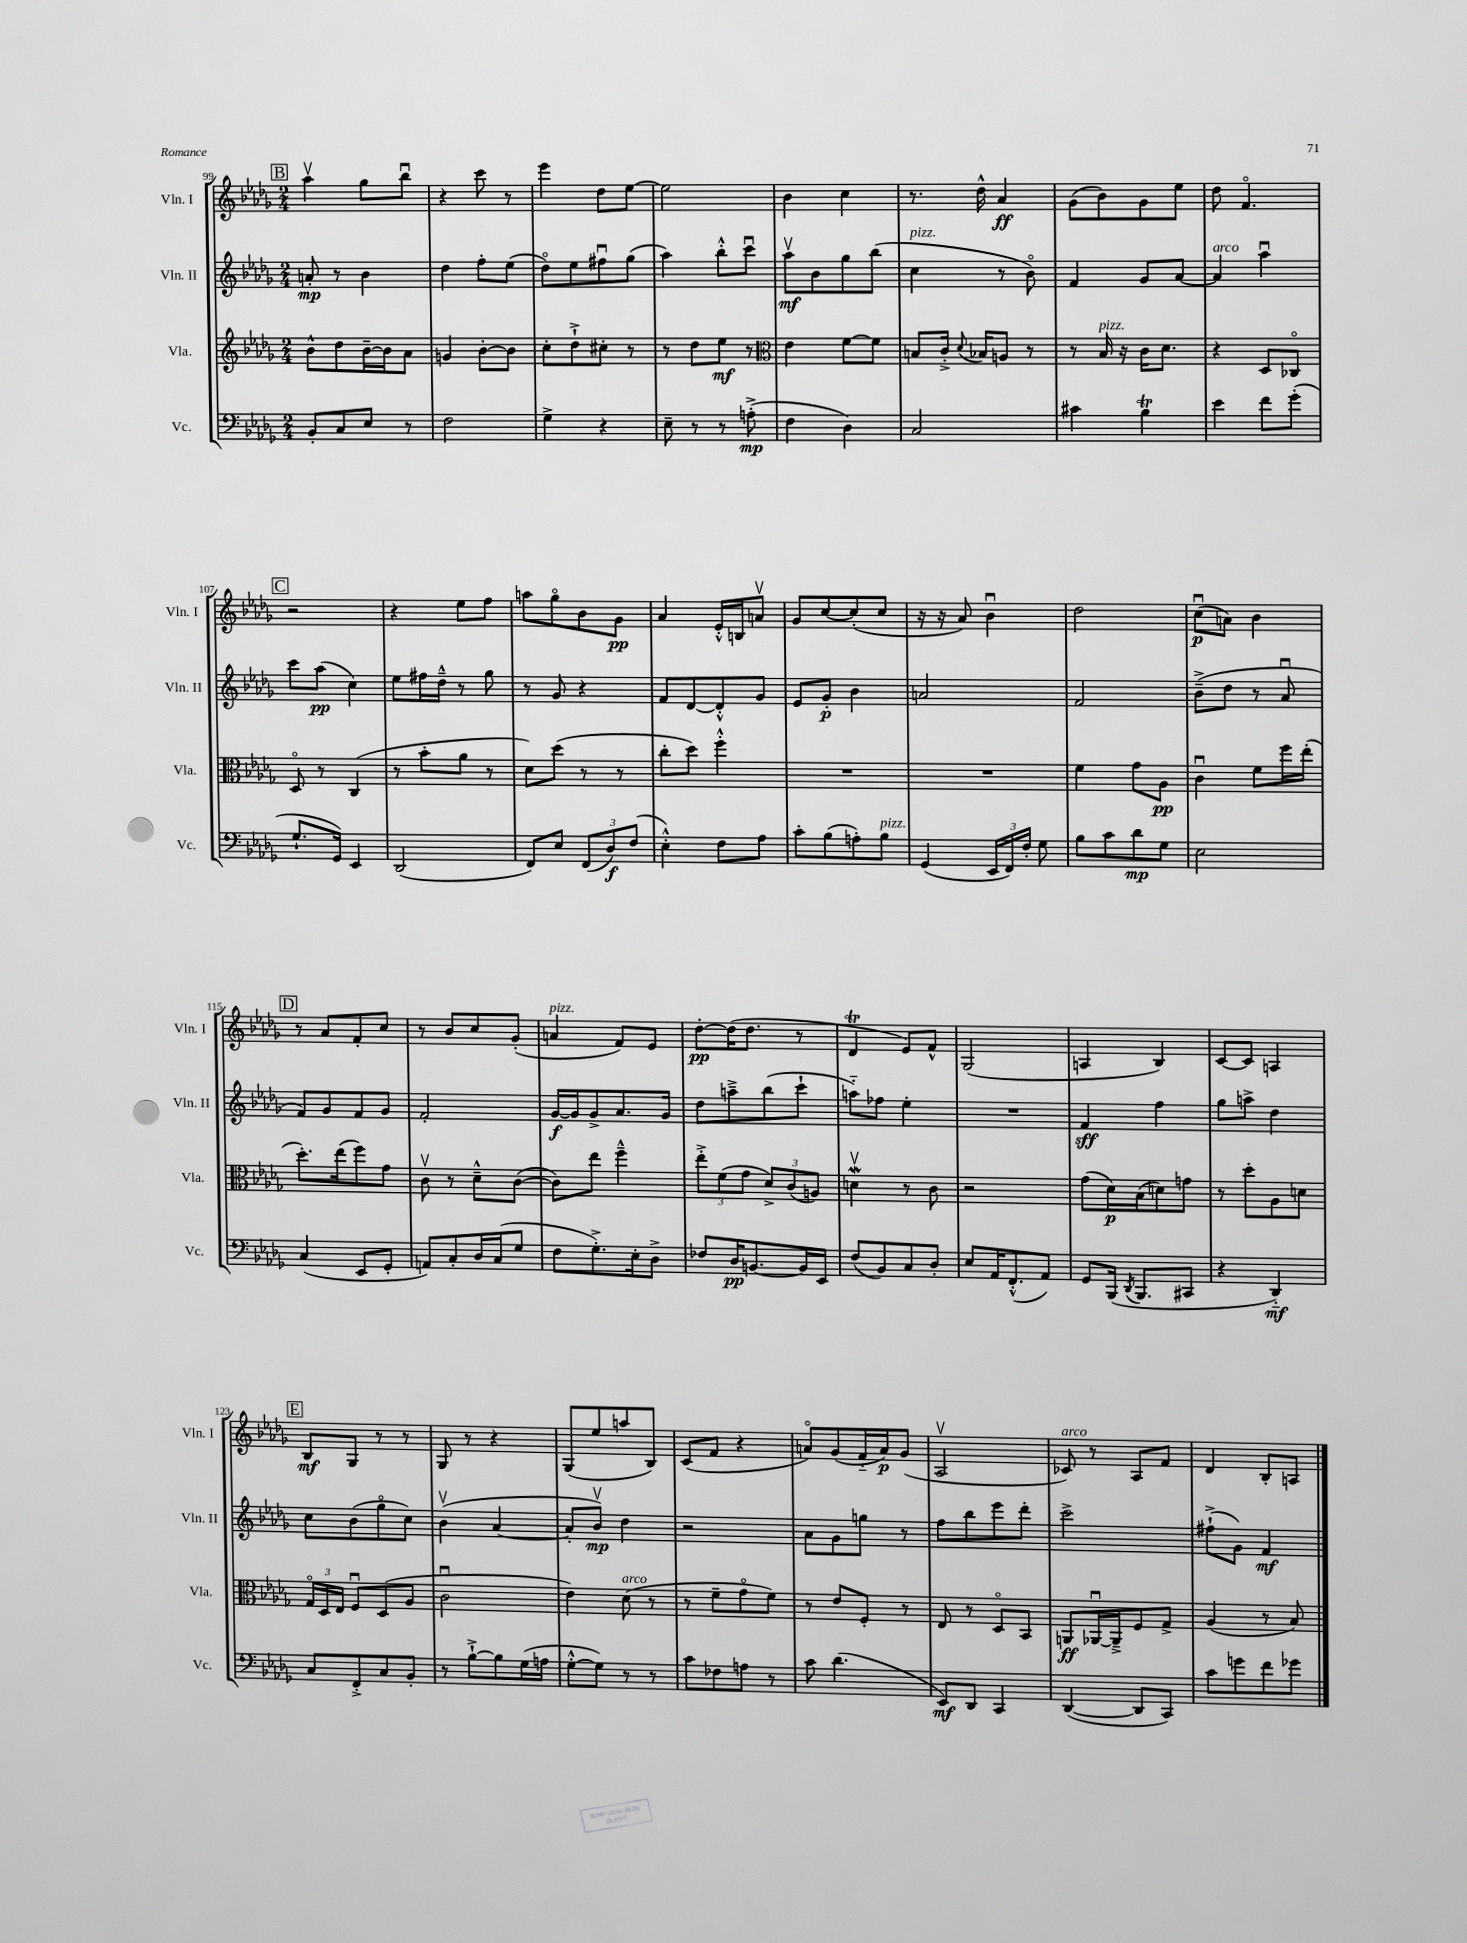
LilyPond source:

<<
\new StaffGroup <<
\new Staff = "s0" \with { instrumentName = "Vln. I" shortInstrumentName = "Vln. I" } {
    \clef treble \key des \major \numericTimeSignature \time 2/4
    \autoBeamOff \mark \markup { \box "B" } aes''4\upbow ges''8[ bes''8]\downbow |
    r4 c'''8 r8 |
    ees'''4 des''8[ ees''8]~ |
    ees''2 |
    bes'4 c''4 |
    r8. des''16-^ aes'4\ff |
    ges'8[( bes'8) ges'8 ees''8] |
    des''8 f'4.\flageolet |
    \mark \markup { \box "C" } r2 |
    r4 ees''8[ f''8] |
    a''8[ ges''8\flageolet bes'8 ges'8]\pp |
    aes'4 ees'16[-.-^ b16 a'8]\upbow |
    ges'8[ c''8~ c''8-.( c''8] |
    r16 r16 aes'8) bes'4\downbow |
    des''2 |
    c''8[\downbow\p( a'8]) bes'4 |
    \mark \markup { \box "D" } r8 aes'8[ f'8-. c''8] |
    r8 bes'8[ c''8 ges'8]-.( |
    a'4^\markup { \italic "pizz." } f'8[) ees'8] |
    des''8[~-.\pp des''16( des''8.] r8 |
    des'4\trill ees'8[) f'8]-^ |
    ges2( |
    a4 bes4) |
    c'8[~ c'8] a4 |
    \mark \markup { \box "E" } bes8[\mf ges8] r8 r8 |
    ges8 r8 r4 |
    ges8[( ees''8 a''8 bes8]) |
    c'8[( f'8] r4 |
    a'8[\flageolet) ges'8( f'16-_ a'16\p) ges'8]( |
    aes2\upbow |
    ces'8^\markup { \italic "arco" }) r8 aes8[ f'8] |
    des'4 bes8[-. a8] \bar "|." |
}
\new Staff = "s1" \with { instrumentName = "Vln. II" shortInstrumentName = "Vln. II" } {
    \clef treble \key des \major \numericTimeSignature \time 2/4
    \autoBeamOff \mark \markup { \box "B" } a'8-.\mp r8 bes'4 |
    des''4 f''8[-. ees''8]( |
    des''8[\flageolet) ees''8 fis''8\downbow ges''8]( |
    aes''4) bes''8[-.-^ c'''8]\downbow |
    aes''8[\upbow\mf bes'8 ges''8 bes''8]( |
    c''4^\markup { \italic "pizz." } r8 bes'8\flageolet) |
    f'4 ges'8[ aes'8]~ |
    aes'4^\markup { \italic "arco" } aes''4\downbow |
    \mark \markup { \box "C" } c'''8[ aes''8]\pp( c''4) |
    ees''8[ fis''16 des''16]---^ r8 ges''8 |
    r8 ges'8 r4 |
    f'8[ des'8~ des'8-.-^ ges'8] |
    ees'8[ ges'8]-.\p bes'4 |
    a'2 |
    f'2 |
    bes'8[--->( des''8] r8 aes'8\downbow |
    \mark \markup { \box "D" } f'8[) ges'8 f'8 ges'8] |
    f'2-. |
    ges'16[~\f ges'16 ges'8-> aes'8. ges'16] |
    des''8[ a''8---> bes''8( c'''8]-! |
    a''8[-_) fes''8] ees''4-. |
    R2 |
    f'4\sff f''4 |
    ges''8[ a''8]-> des''4 |
    \mark \markup { \box "E" } c''8[ bes'8( ges''8\flageolet c''8]) |
    bes'4\upbow( aes'4~ |
    aes'8[-. bes'8]\upbow\mp) des''4 |
    r2 |
    aes'8[ ges'8 g''8] r8 |
    f''8[ bes''8 ees'''8 des'''8]-. |
    c'''2-> |
    fis''8[-!->( ges'8]) f'4\mf \bar "|." |
}
\new Staff = "s2" \with { instrumentName = "Vla." shortInstrumentName = "Vla." } {
    \clef treble \key des \major \numericTimeSignature \time 2/4
    \autoBeamOff \mark \markup { \box "B" } bes'8[-^ des''8 bes'16~-- bes'16 aes'8] |
    g'4 bes'8[~-. bes'8] |
    c''8[-. des''8-!-> cis''8]-. r8 |
    r8 des''8[ ees''8]\mf r8 |
    \clef alto ees'4 f'8[~ f'8] |
    b8[ c'16]-.-> \appoggiatura { des'8 } bes16[ a8] r8 |
    r8 bes16^\markup { \italic "pizz." } r16 c'16[ des'8.] |
    r4 des8[ ces8]\flageolet |
    \mark \markup { \box "C" } des8\flageolet r8 c4( |
    r8 bes'8[-. aes'8] r8 |
    des'8[) des''8]( r8 r8 |
    c''8[-. des''8]) f''4-.-^ |
    R2 |
    R2 |
    f'4 ges'8[ aes8]\pp |
    c'4\downbow f'8[ f''16 ees''16]-.( |
    \mark \markup { \box "D" } des''8.[-.) ees''16( f''8) ges'8] |
    c'8\upbow r8 des'8[---^ c'8]~( |
    c'8[) ees''8] f''4---^ |
    \tuplet 3/2 { ees''8[-.-> f'8( ges'8] } \tuplet 3/2 { des'8[->) c'8( a8]) } |
    d'4\upbow\mordent r8 c'8 |
    r2 |
    ges'8[( des'16\p) bes16( d'8) g'8] |
    r8 des''8[-. aes8 d'8] |
    \mark \markup { \box "E" } \tuplet 3/2 { ges16[\flageolet des16 ees16] } f8[\downbow des8( aes8] |
    c'2\downbow |
    ees'4) des'8^\markup { \italic "arco" }( r8 |
    r8 f'8[-- ges'8\flageolet f'8]) |
    r8 ees'8[ f8]-. r8 |
    ees8 r8 des8[\flageolet bes,8] |
    a,8[\ff aes,16~\downbow aes,16---> f8 ges8]-> |
    aes4( r8 bes8) \bar "|." |
}
\new Staff = "s3" \with { instrumentName = "Vc." shortInstrumentName = "Vc." } {
    \clef bass \key des \major \numericTimeSignature \time 2/4
    \autoBeamOff \mark \markup { \box "B" } bes,8[-. c8 ees8] r8 |
    f2 |
    ges4-> r4 |
    ees8-- r8 r8 a8-.->\mp( |
    f4 des4) |
    c2 |
    cis'4 bes4\trill |
    ees'4 f'8[ ges'8]-.( |
    \mark \markup { \box "C" } ges8.[-! ges,16]) ees,4 |
    des,2( |
    f,8[) ees8] \tuplet 3/2 { f,8[( des8\f) f8]( } |
    ees4-.-^) f8[ aes8] |
    c'8[-. bes8( a8-.) bes8]^\markup { \italic "pizz." } |
    ges,4( \tuplet 3/2 { ees,16[ f,16) f16]-. } ges8 |
    bes8[ c'8 des'8\mp ges8] |
    ees2 |
    \mark \markup { \box "D" } c4( ees,8[ ges,8]-. |
    a,8[) c8-. des16 c16( ges8] |
    f8[ ges8.-.->) ees16-. des8]-> |
    fes8[ des16\pp b,8.~ b,16 ees,16] |
    f8[( bes,8) c8 des8]-. |
    ees8[ aes,16 f,8.-.-^( aes,8]) |
    ges,8[ bes,,16]( \acciaccatura { des,8 } bes,,8.[ cis,8] |
    r4 des,4-_\mf) |
    \mark \markup { \box "E" } c8[ f,8-.-> c8 bes,8]-. |
    r8 bes8[~-!-> bes8 ges16( a16] |
    ges8[~-.-^ ges8]) r8 r8 |
    c'8[ fes8 a8] r8 |
    c'8 des'4.( |
    ees,8[\mf) des,8] c,4 |
    des,4~( des,8[ c,8]) |
    c'8[ g'8 f'8 ges'8] \bar "|." |
}
>>
>>
\layout { \context { \Score currentBarNumber = #99 } }
